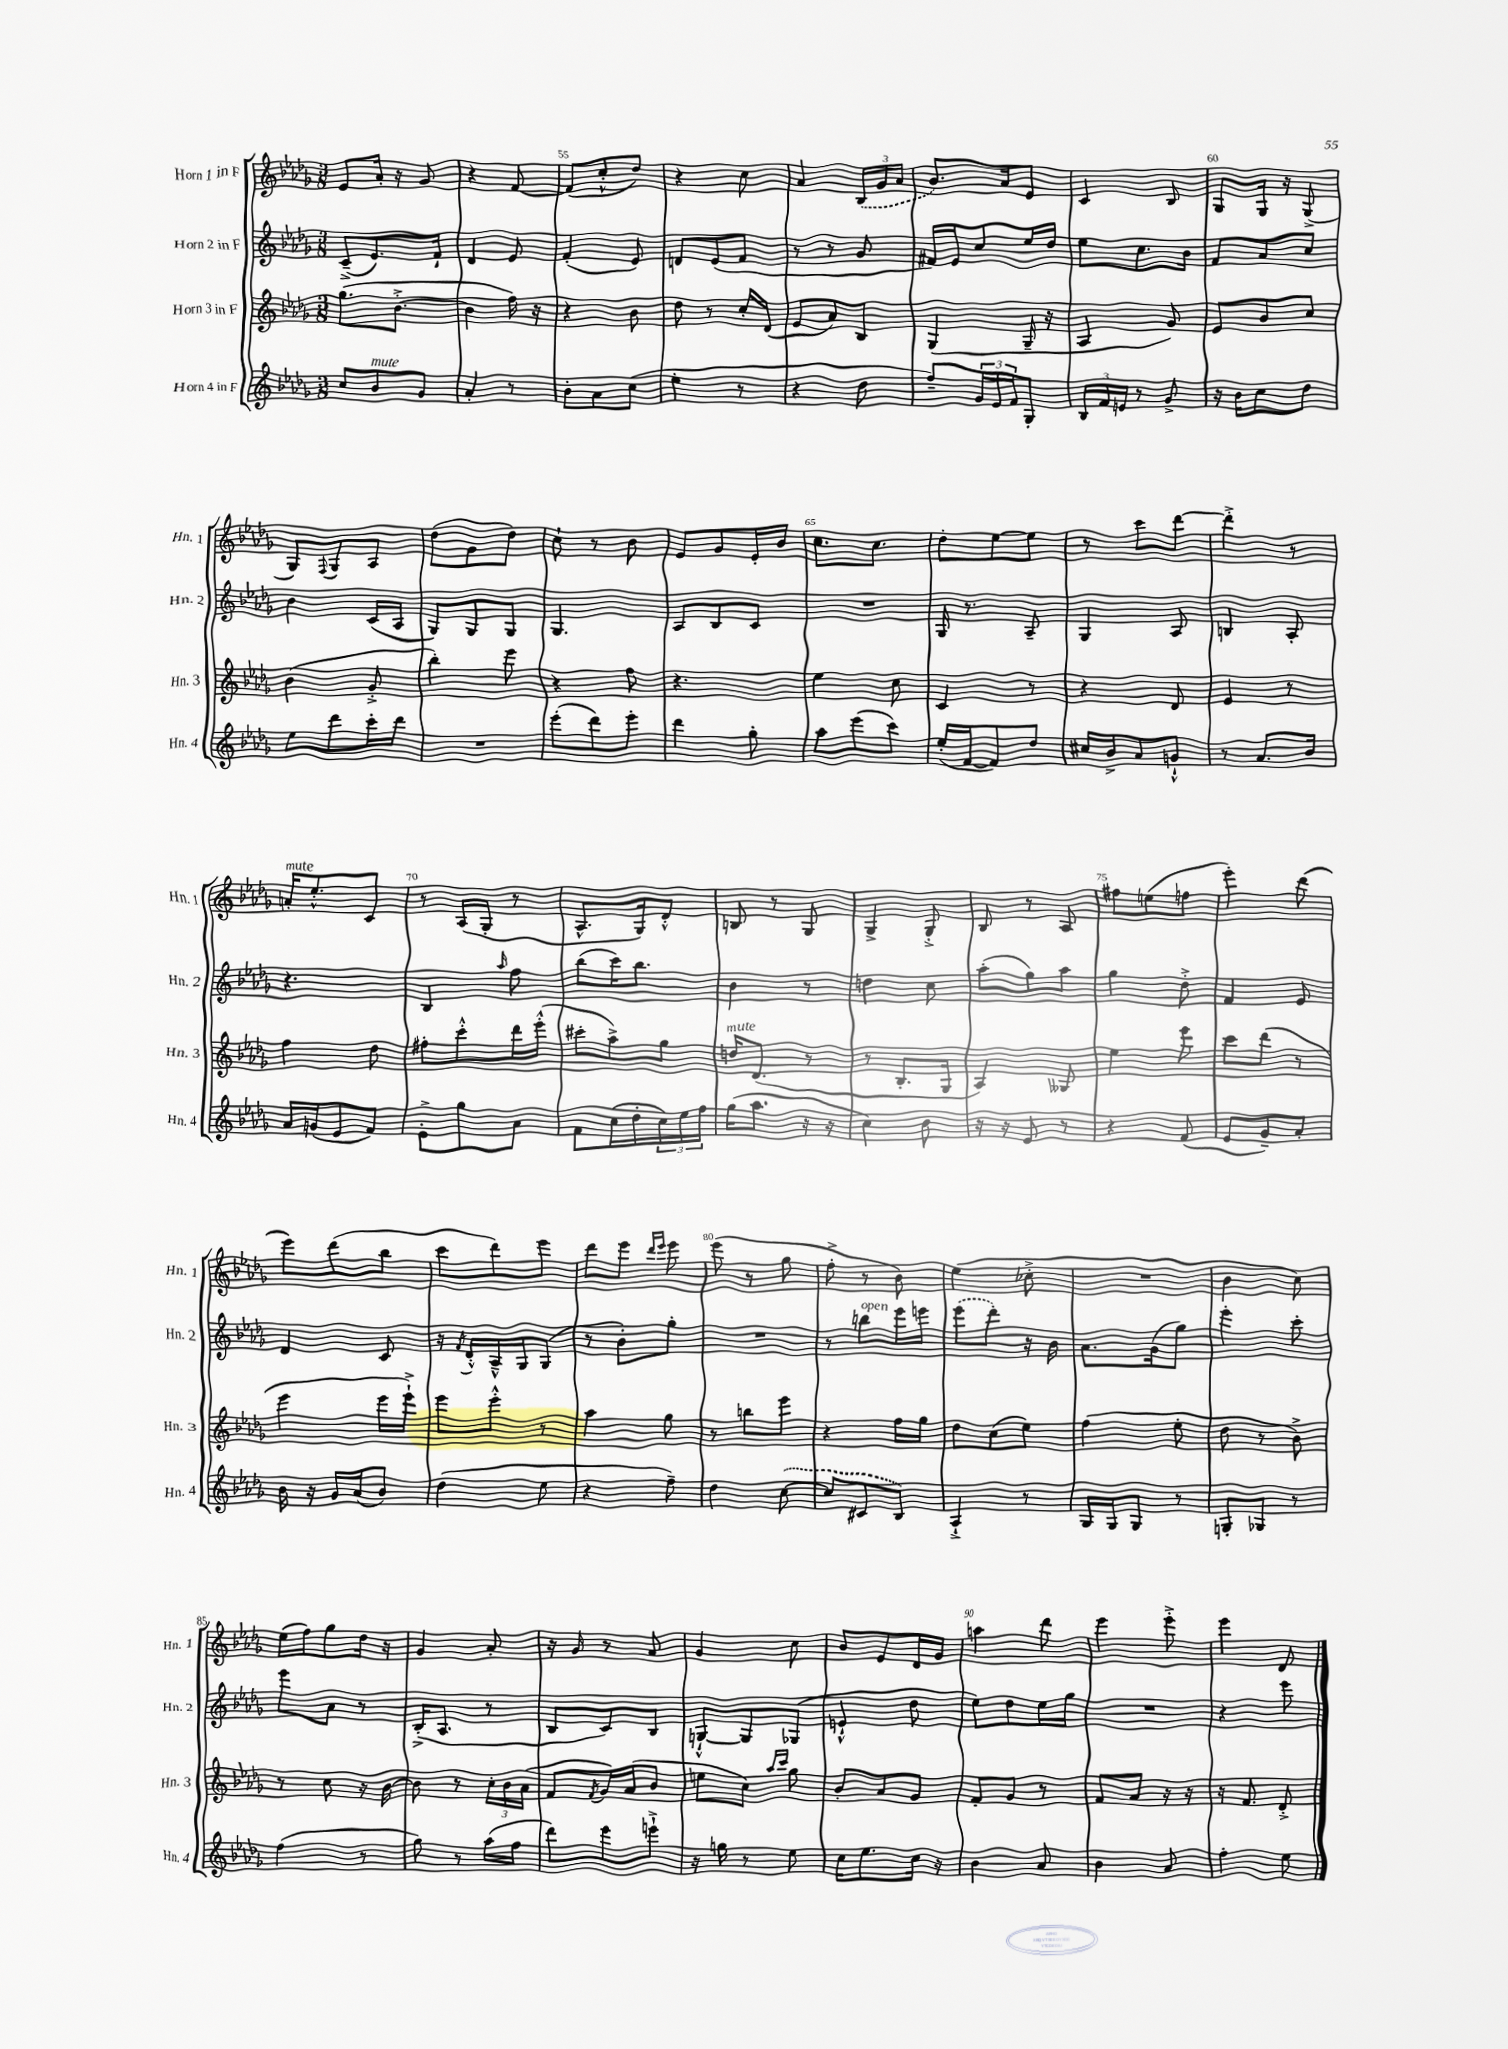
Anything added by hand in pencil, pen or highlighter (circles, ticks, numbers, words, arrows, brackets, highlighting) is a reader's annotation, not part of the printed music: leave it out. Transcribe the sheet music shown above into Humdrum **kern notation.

**kern	**kern	**kern	**kern
*staff4	*staff3	*staff2	*staff1
*clefG2	*clefG2	*clefG2	*clefG2
*k[b-e-a-d-g-]	*k[b-e-a-d-g-]	*k[b-e-a-d-g-]	*k[b-e-a-d-g-]
*M3/8	*M3/8	*M3/8	*M3/8
8cc	(8.gg-	(8c~^	8e-
8b-	.	8.e-)	16a-'
.	[8.b-'^	.	16r
8g-	.	.	8g-
.	.	16f`	.
=	=	=	=
4a-'	4b-]	4d-	4r
8r	16ff)	8e-	[8f
.	16r	.	.
=	=	=	=
8b-'	4r	(4f'	(8f]
8a-	.	.	8cc'^^
(8cc	8b-	8e-)	8dd-)
=	=	=	=
4ee-'	8dd-	8d	4r
.	8r	(8e-	.
8r	16cc'	8f	8cc
.	(16d-	.	.
=	=	=	=
4r	8e-	8r	4a-
.	8a-)	8r	.
8dd-	8B-	8g-	(24B-
.	.	.	24g-
.	.	.	24a-
=	=	=	=
8ff~)	(4G-	16f#)	8.b-)
.	.	16e-	.
24g-	.	8cc	.
24e-	.	.	.
.	.	.	16a-
24f	.	.	.
8G-'	16G-~	16ee-	8e-
.	16r	16dd-	.
=	=	=	=
24B-	4A-	8ee-	4c
24f	.	.	.
24e	.	.	.
8r	.	8.cc	.
8g-^	8g-)	.	8B-
.	.	16b-	.
=	=	=	=
16r	8e-	8f	8G-
16b-	.	.	.
8cc	8b-	8a-	16G-
.	.	.	16r
8dd-	8cc	8cc	(8G-^
=	=	=	=
8ee-	(4b-	4b-	8G-)
.	.	.	8qqF
8ddd-	.	.	8G-
16ccc'	8g-'^	(16c	8A-
16ddd-	.	16A-	.
=	=	=	=
4.r	4bb-')	8G-)	(8dd-
.	.	8G-	8g-
.	8eee-	8G-	8dd-)
=	=	=	=
(8eee-'	4r	4.G-	8cc`
8ddd-)	.	.	8r
8eee-'	8ff	.	8b-
=	=	=	=
4ddd-	4.r	8A-	8e-
.	.	8B-	8g-
8gg-'	.	8c	16e-'
.	.	.	16b-
=	=	=	=
8aa-	4ee-	4.r	8.cc
(8eee-	.	.	.
.	.	.	8.cc
8ccc)	8cc	.	.
=	=	=	=
(16ee-'	4c	16G-	8dd-'
[16f	.	8.r	.
8f])	.	.	[8ee-
8dd-	8r	8A-~	8ee-]
=	=	=	=
16cc#	4r	4G-	8r
16b-^	.	.	.
8a-	.	.	8ccc
8g`^^	8d-	8A-	[8ddd-
=	=	=	=
8r	4e-	4B	4ddd-'^]
8.a-	.	.	.
.	8r	8A-'	8r
16b-	.	.	.
=	=	=	=
16a-	4ff	4.r	16a'
(16g	.	.	8.ee-'^^
8e-	.	.	.
8f)	8dd-	.	8c
=	=	=	=
8e-'^	8ff#'	4B-	8r
8gg-	8ccc'^^	.	(16A-
.	.	.	16G-'
.	.	16qqaa-	.
8a-	16ddd-	8ff	8r
.	(16eee-'^^	.	.
=	=	=	=
8f	8ccc#'	(8bb-	8.A-^^
(16cc	8aa-^)	16ccc)	.
16dd-'	.	8.bb-	16G-)
24cc)	8gg-	.	8d-'^^
24ee-	.	.	.
24ff	.	.	.
=	=	=	=
(16gg-	16dd	4b-	8B
8.aa-	(8.d-	.	.
.	.	.	8r
16r	8r	8r	8G-
16r	.	.	.
=	=	=	=
4cc)	8r	4dd	4G-^
.	8.B-'	.	.
8b-	.	8cc	8G-'^
.	16G-	.	.
=	=	=	=
16r	4A-)	(8aa-'	8B-
16r	.	.	.
8e-	.	8gg-)	8r
8r	8G--	8aa-	8A-
=	=	=	=
4r	4ee-	4gg-	8ff#
.	.	.	(8ee
(8f	8eee-	8dd-'^	8ff
=	=	=	=
8e-	8ccc	4f	4eee-')
8g-~)	(8ddd-	.	.
8a-'	8r	8e-	(8ddd-
=	=	=	=
16b-	4eee-	4d-	8eee-)
16r	.	.	.
16g-	.	.	(8ddd-
(16a-	.	.	.
8b-)	16eee-	8c	8bb-
.	16eee-`^)	.	.
=	=	=	=
(4dd-	8eee-	16r	8ccc
.	.	8qf	.
.	.	16d-'^^	.
.	8eee-'^^	16A-~^^	8ddd-)
.	.	16G-	.
8ee-	8r	(8G-	8eee-
=	=	=	=
4r	4aa-	8r	8ddd-
.	.	8b-')	8eee-
.	.	.	16qqddd-
.	.	.	16qqeee-
8ff~)	8gg-	8gg-'	8eee-
=	=	=	=
4dd-	8r	4.r	(8eee-
.	8bb	.	8r
([8cc	8eee-	.	8gg-
=	=	=	=
8cc]	4r	8r	8ff'^
8c#	.	8bb	8r
8B-)	16ff	16eee-	8b-)
.	16gg-	16eee	.
=	=	=	=
4A-`^	8dd-	(8eee-	(4ee-
.	(8cc	8ddd-')	.
8r	8ee-)	16r	8cc-'^
.	.	16b-	.
=	=	=	=
16G-	(4ff	8.a-	4.r
16G-	.	.	.
8G-	.	.	.
.	.	(16g-	.
8r	8ee-'	8gg-)	.
=	=	=	=
8G'	8dd-	4eee-'	4b-
8G-	8r	.	.
8r	8b-^)	8ccc'	8cc)
=	=	=	=
(4ff	8r	8eee-	(16ee-
.	.	.	16ff)
.	8cc	8a-	8gg-
8r	16r	8r	16dd-
.	[16b-	.	16r
=	=	=	=
8gg-)	8b-]	(16B-'^	4g-
.	.	8.A-	.
8r	8r	.	.
(16aa-	24cc'	8r	8a-'
.	24b-	.	.
16ff	.	.	.
.	(24a-	.	.
=	=	=	=
8ddd-)	8f	8B-	16r
.	.	.	16g-
.	8qf	.	.
8eee-	16g-)	8c)	8r
.	(16a-	.	.
8eee`^	8b-	8B-	8a-
=	=	=	=
16r	8ee	[8G`^^	4g-
16gg	.	.	.
8r	8cc)	8G]	.
.	16qqaa-	.	.
.	16qqccc	.	.
8ee-	8gg-	(8G-	8cc
=	=	=	=
16cc	8b-'	4e`^^	8b-
8.ee-	.	.	.
.	8a-	.	8e-
16cc	8g-	8dd-	16d-
16r	.	.	16g-
=	=	=	=
4b-	8f'	8ee-)	4aa
.	8g-	8dd-	.
8a-	8r	16ee-	8ddd-
.	.	16gg-	.
=	=	=	=
4b-	8f	4.r	4eee-
.	8a-	.	.
8a-	16r	.	8eee-'^
.	16r	.	.
=	=	=	=
4ff'	16r	4r	4eee-
.	8.f	.	.
8ee-	8d-'^	8eee-	8d-
==	==	==	==
*-	*-	*-	*-
